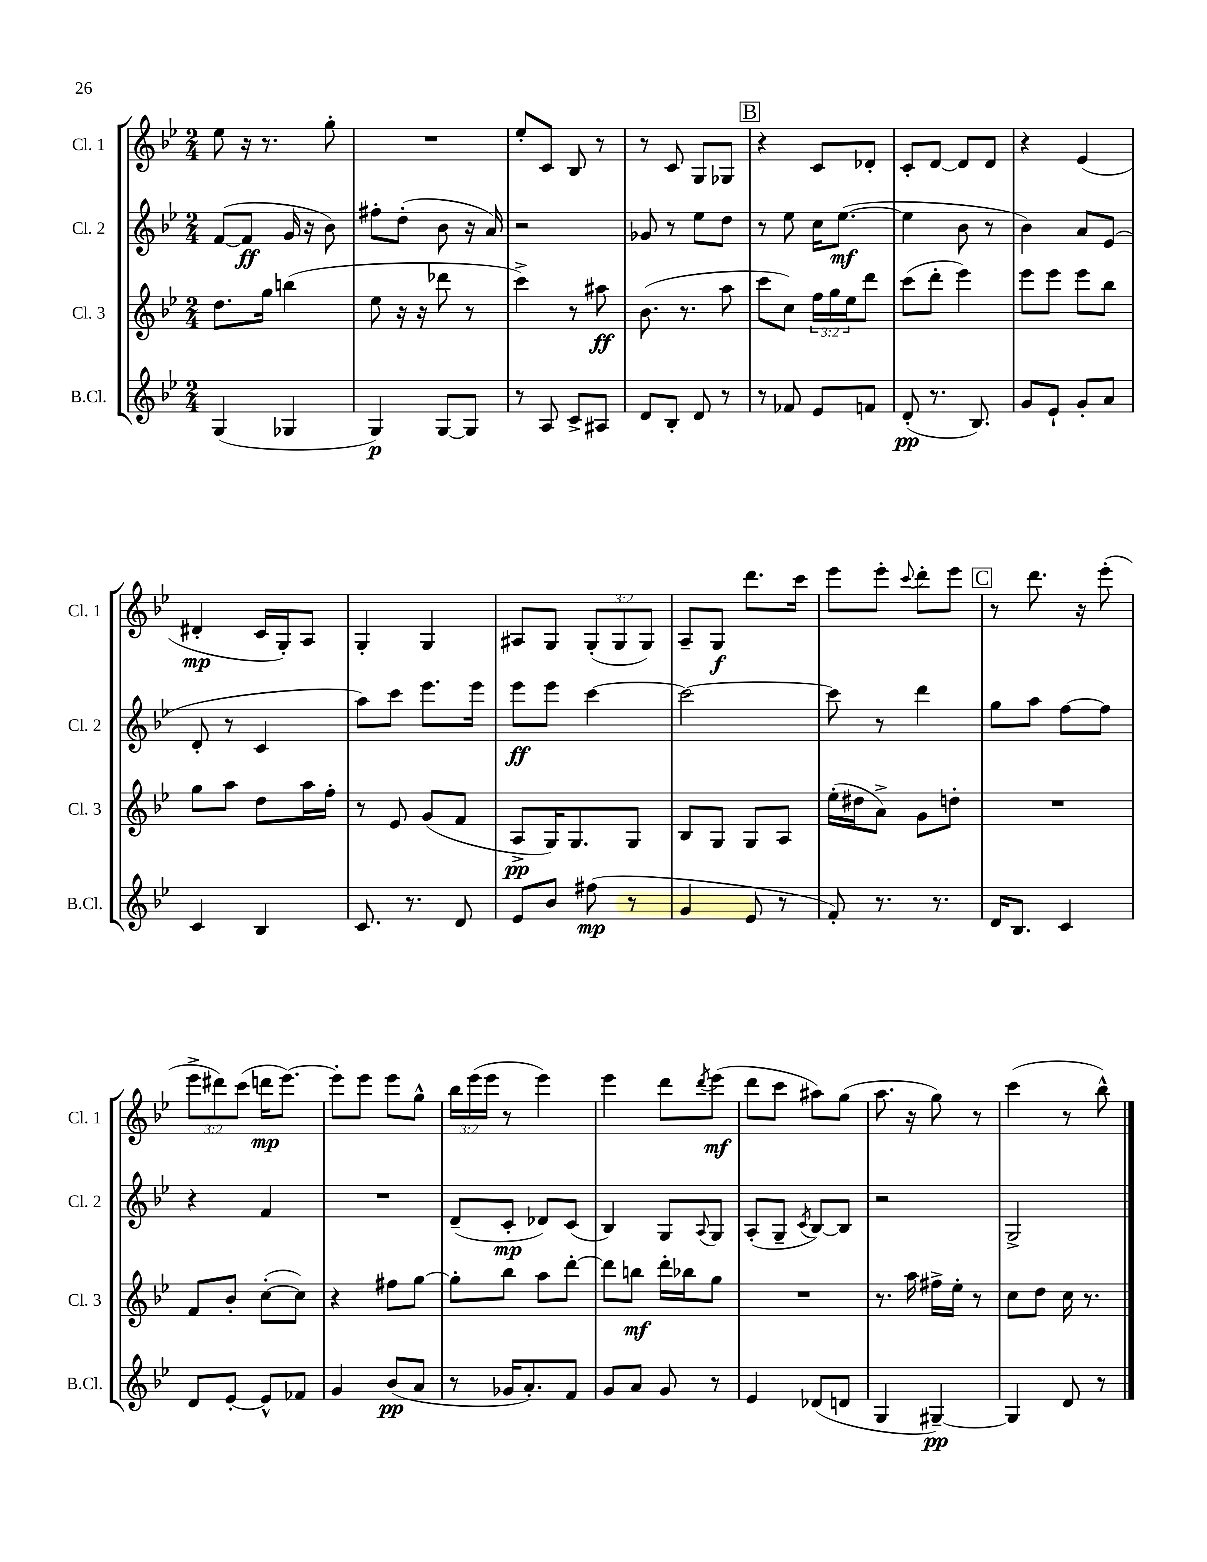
<<
\new StaffGroup <<
\new Staff = "s0" \with { instrumentName = "Cl. 1" shortInstrumentName = "Cl. 1" } {
    \clef treble \key bes \major \numericTimeSignature \time 2/4 \override Staff.TupletNumber.text = #tuplet-number::calc-fraction-text
    ees''8 r16 r8. g''8-. |
    R2 |
    ees''8-. c'8 bes8 r8 |
    r8 c'8 g8 ges8 |
    \mark \markup { \box "B" } r4 c'8 des'8-. |
    c'8-. d'8~ d'8 d'8 |
    r4 ees'4( |
    dis'4-.\mp c'16 g16-.) a8 |
    g4-. g4 |
    ais8 g8 \tuplet 3/2 { g8-.( g8 g8) } |
    a8-- g8\f d'''8. c'''16 |
    ees'''8 ees'''8-. \appoggiatura { c'''8 } d'''8-. ees'''8 |
    \mark \markup { \box "C" } r8 d'''8. r16 ees'''8-.( |
    \tuplet 3/2 { ees'''8-> dis'''8) c'''8( } d'''16\mp ees'''8.~) |
    ees'''8-. ees'''8 ees'''8 g''8-^ |
    \tuplet 3/2 { bes''16 ees'''16( ees'''16 } r8 ees'''4) |
    ees'''4 d'''8 \acciaccatura { d'''8 } ees'''8\mf( |
    d'''8 c'''8 ais''8) g''8( |
    a''8. r16 g''8) r8 |
    c'''4( r8 bes''8-^) \bar "|." |
}
\new Staff = "s1" \with { instrumentName = "Cl. 2" shortInstrumentName = "Cl. 2" } {
    \clef treble \key bes \major \numericTimeSignature \time 2/4
    f'8~( f'8\ff g'16 r16 bes'8) |
    fis''8-. d''8-.( bes'8 r16 a'16) |
    r2 |
    ges'8 r8 ees''8 d''8 |
    \mark \markup { \box "B" } r8 ees''8 c''16 ees''8.~\mf( |
    ees''4 bes'8 r8 |
    bes'4) a'8 ees'8( |
    d'8-. r8 c'4 |
    a''8) c'''8 ees'''8. ees'''16 |
    ees'''8\ff ees'''8 c'''4~ |
    c'''2~ |
    c'''8 r8 d'''4 |
    \mark \markup { \box "C" } g''8 a''8 f''8~ f''8 |
    r4 f'4 |
    R2 |
    d'8--( c'8-.\mp des'8) c'8( |
    bes4) g8 \appoggiatura { a8 } g8 |
    a8-.( g8-- \acciaccatura { c'8 } bes8~) bes8 |
    r2 |
    g2-> \bar "|." |
}
\new Staff = "s2" \with { instrumentName = "Cl. 3" shortInstrumentName = "Cl. 3" } {
    \clef treble \key bes \major \numericTimeSignature \time 2/4 \override Staff.TupletNumber.text = #tuplet-number::calc-fraction-text
    d''8. g''16 b''4( |
    ees''8 r16 r16 des'''8 r8 |
    c'''4->) r8 ais''8\ff |
    bes'8.( r8. a''8 |
    \mark \markup { \box "B" } c'''8 c''8) \tuplet 3/2 { f''16 g''16 ees''16 } d'''8 |
    c'''8( d'''8-. ees'''4) |
    ees'''8 ees'''8 ees'''8 bes''8 |
    g''8 a''8 d''8 a''16 f''16-. |
    r8 ees'8 g'8( f'8 |
    a8->\pp g16) g8. g8 |
    bes8 g8 g8 a8 |
    ees''16-.( dis''16 a'8->) g'8 d''8-. |
    \mark \markup { \box "C" } R2 |
    f'8 bes'8-. c''8~-.( c''8) |
    r4 fis''8 g''8~ |
    g''8-. bes''8 a''8 d'''8~-. |
    d'''8 b''8\mf d'''16-. bes''16 g''8 |
    R2 |
    r8. a''16 fis''16-> ees''16-. r8 |
    c''8 d''8 c''16 r8. \bar "|." |
}
\new Staff = "s3" \with { instrumentName = "B.Cl." shortInstrumentName = "B.Cl." } {
    \clef treble \key bes \major \numericTimeSignature \time 2/4
    g4( ges4 |
    g4\p) g8~ g8 |
    r8 a8 c'8-> ais8 |
    d'8 bes8-. d'8 r8 |
    \mark \markup { \box "B" } r8 fes'8 ees'8 f'8 |
    d'8-.\pp( r8. bes8.) |
    g'8 ees'8-! g'8-. a'8 |
    c'4 bes4 |
    c'8. r8. d'8 |
    ees'8 bes'8 fis''8\mp( r8 |
    g'4 ees'8 r8 |
    f'8-.) r8. r8. |
    \mark \markup { \box "C" } d'16 bes8. c'4 |
    d'8 ees'8~-. ees'8-^ fes'8 |
    g'4 bes'8\pp( a'8 |
    r8 ges'16 a'8.-.) f'8 |
    g'8 a'8 g'8 r8 |
    ees'4 des'8( d'8 |
    g4 gis4~--\pp) |
    gis4 d'8 r8 \bar "|." |
}
>>
>>
\layout { \context { \Score \remove "Bar_number_engraver" } }
